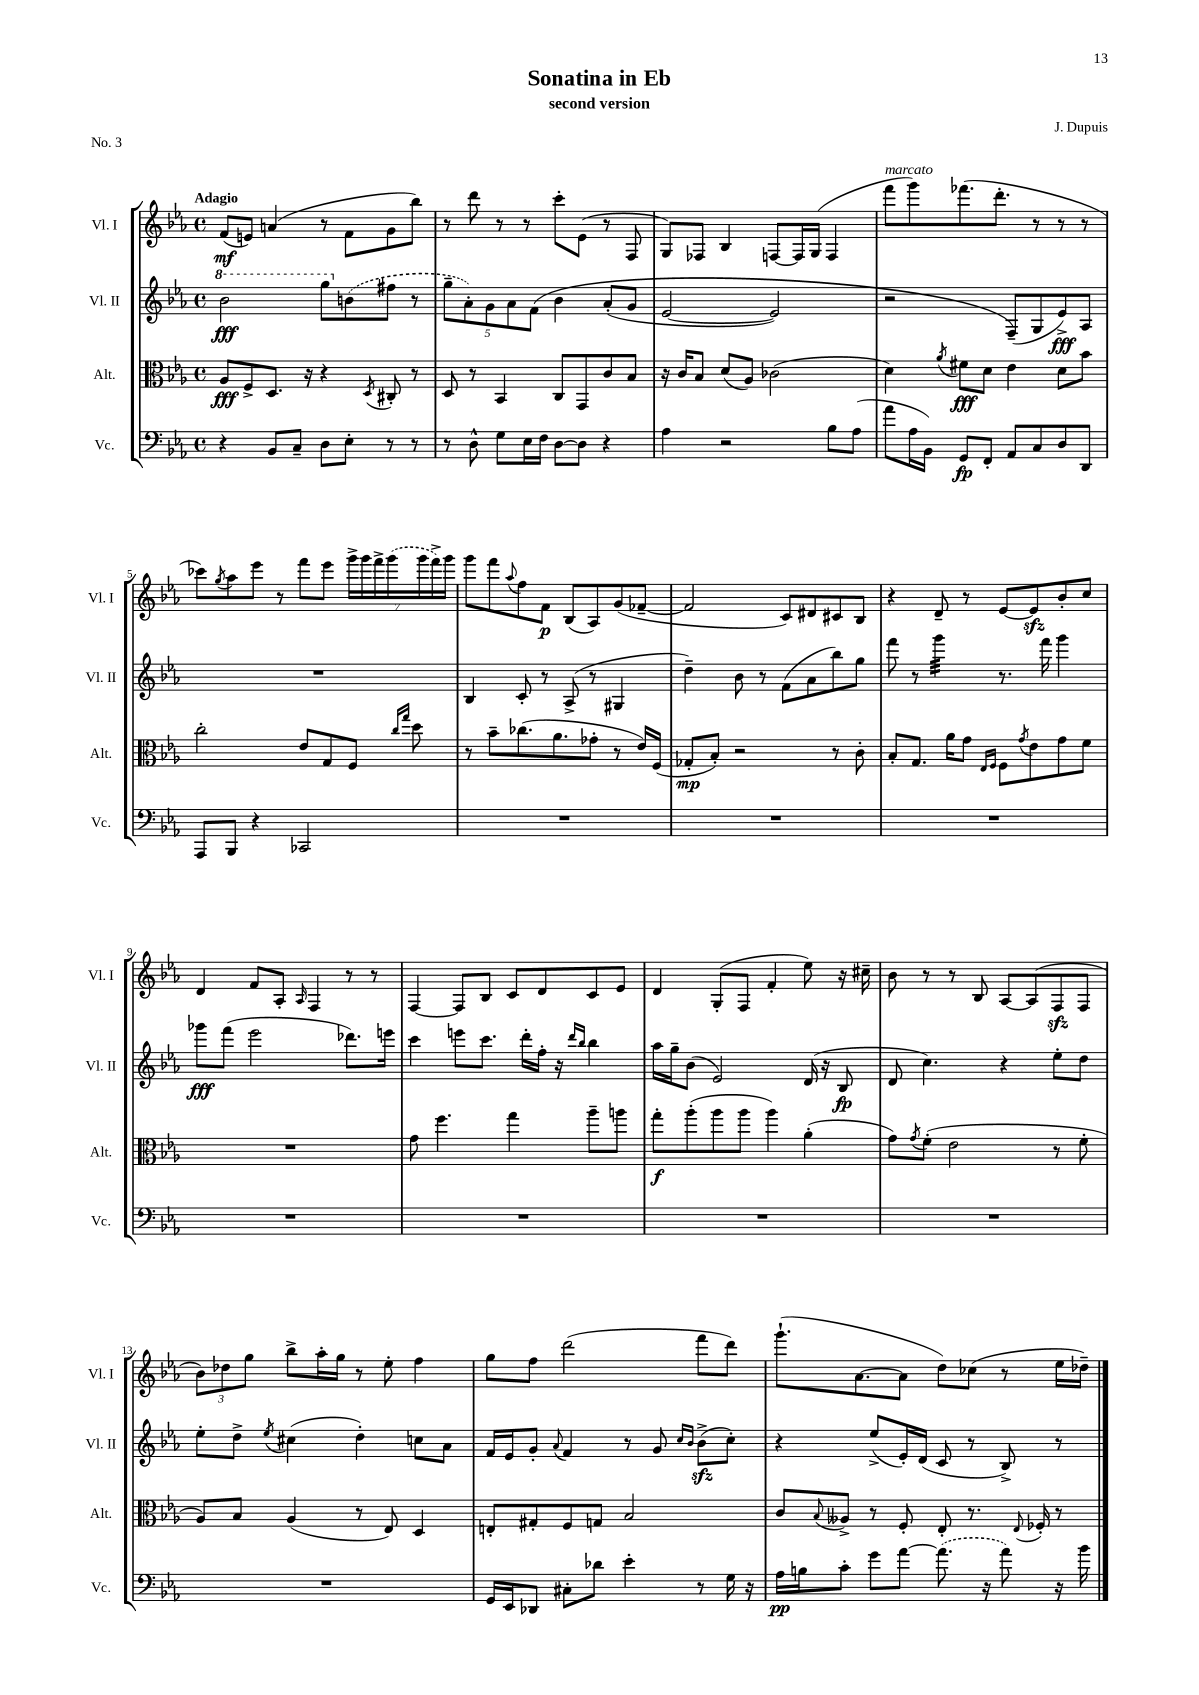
\header { title = "Sonatina in Eb" composer = "J. Dupuis" subtitle = "second version" piece = "No. 3" }
<<
\new StaffGroup <<
\new Staff = "s0" \with { instrumentName = "Vl. I" shortInstrumentName = "Vl. I" } {
    \clef treble \key ees \major \defaultTimeSignature \time 4/4 \tempo "Adagio"
    f'8\mf( e'8) a'4( r8 f'8 g'8 bes''8) |
    r8 d'''8 r8 r8 c'''8-. ees'8( r8 f8 |
    g8) fes8 bes4 f8~ f16 g16( f4 |
    f'''8^\markup { \italic "marcato" } g'''8) fes'''8.( d'''8.-. r8 r8 r8 |
    ces'''8) \acciaccatura { g''8 } aes''8 ees'''8 r8 f'''8 ees'''8 \tuplet 7/4 { g'''16-> g'''16 f'''16-> \once \slurDashed g'''16( g'''16 f'''16->) g'''16 } |
    g'''8 f'''8 \appoggiatura { aes''8 } f''8 f'8\p bes8( aes8) g'8( fes'8~-- |
    fes'2 c'8) dis'8 cis'8 bes8 |
    r4 d'8-- r8 ees'8~ ees'8\sfz bes'8-. c''8 |
    d'4 f'8 aes8-. \grace { aes16 } f4 r8 r8 |
    f4~ f8 bes8 c'8 d'8 c'8 ees'8 |
    d'4 g8-.( f8 f'4-. ees''8) r16 cis''16-- |
    bes'8 r8 r8 bes8 aes8~ aes8( f8\sfz f8 |
    \tuplet 3/2 { bes'8) des''8 g''8 } bes''8-> aes''16-. g''16 r8 ees''8-. f''4 |
    g''8 f''8 d'''2( f'''8 d'''8) |
    g'''8.-!( aes'8.~ aes'8 d''8) ces''8( r8 ees''16 des''16--) \bar "|." |
}
\new Staff = "s1" \with { instrumentName = "Vl. II" shortInstrumentName = "Vl. II" } {
    \clef treble \key ees \major \defaultTimeSignature \time 4/4
    \ottava #1 bes''2\fff g'''8 \ottava #0 \once \slurDashed b'8( fis''8 r8 |
    \tuplet 5/4 { g''8-- aes'8-.) g'8 aes'8 f'8\( } bes'4 aes'8-.( g'8 |
    ees'2~ ees'2) |
    r2 f8--(\) g8 ees'8->\fff) aes8 |
    R1 |
    bes4 c'8-. r8 aes8->( r8 gis4 |
    d''4--) bes'8 r8 f'8( aes'8 bes''8) g''8 |
    f'''8 r8 g'''4:32 r8. f'''16 g'''4 |
    ges'''8\fff f'''8( ees'''2 des'''8.) e'''16 |
    c'''4 e'''8 c'''8. d'''16-. f''16-. r16 \grace { d'''16 bes''16 } bes''4 |
    aes''16 g''16-- bes'8( ees'2) d'16( r16 bes8\fp |
    d'8 c''4.) r4 ees''8-. d''8 |
    ees''8-. d''8-> \acciaccatura { ees''8 } cis''4( d''4-.) c''8 aes'8 |
    f'16 ees'16 g'8-. \appoggiatura { aes'8 } f'4 r8 g'8 \grace { c''16 bes'16 } bes'8->\sfz( c''8-.) |
    r4 ees''8->( ees'16-.) d'16( c'8 r8 bes8->) r8 \bar "|." |
}
\new Staff = "s2" \with { instrumentName = "Alt." shortInstrumentName = "Alt." } {
    \clef alto \key ees \major \defaultTimeSignature \time 4/4
    aes8\fff f8-> d8. r16 r4 \acciaccatura { d8 } cis8-. r8 |
    d8 r8 bes,4 c8 g,8 c'8 bes8 |
    r16 c'16 bes8 d'8( aes8) ces'2( |
    d'4) \acciaccatura { aes'8 } fis'8\fff d'8 ees'4 d'8 bes'8 |
    c''2-. ees'8 g8 f8 \grace { c''16 g''16 } d''8 |
    r8 bes'8-- ces''8.( aes'8. ges'8-. r8 ees'16) f16( |
    ges8-.\mp bes8-.) r2 r8 c'8-. |
    bes8-. g8. aes'16 g'8 \grace { ees16 f16 } f8 \acciaccatura { g'8 } ees'8 g'8 f'8 |
    R1 |
    g'8 f''4. g''4 aes''8-- a''8 |
    g''8-.\f aes''8-.( aes''8 aes''8 aes''4) aes'4-.( |
    g'8) \acciaccatura { g'8 } f'8-.( ees'2 r8 f'8-. |
    aes8) bes8 aes4( r8 ees8) d4 |
    e8-. gis8-. f8 g8 bes2 |
    c'8 \appoggiatura { bes8 } aeses8-> r8 f8-. ees8-. r8. \appoggiatura { ees8 } fes16-. r8 \bar "|." |
}
\new Staff = "s3" \with { instrumentName = "Vc." shortInstrumentName = "Vc." } {
    \clef bass \key ees \major \defaultTimeSignature \time 4/4
    r4 bes,8 c8-- d8 ees8-. r8 r8 |
    r8 d8-^ g8 ees16 f16 d8~ d8 r4 |
    aes4 r2 bes8 aes8( |
    aes'8 aes16 bes,16) g,8\fp f,8-. aes,8 c8 d8 d,8 |
    aes,,8 bes,,8 r4 ces,2 |
    R1 |
    R1 |
    R1 |
    R1 |
    R1 |
    R1 |
    R1 |
    R1 |
    g,16 ees,16 des,8 cis8-. des'8 ees'4-. r8 g16 r16 |
    aes16\pp b16 c'8-. g'8 aes'8~ \once \slurDashed aes'8.( r16 aes'8) r16 bes'16 \bar "|." |
}
>>
>>
